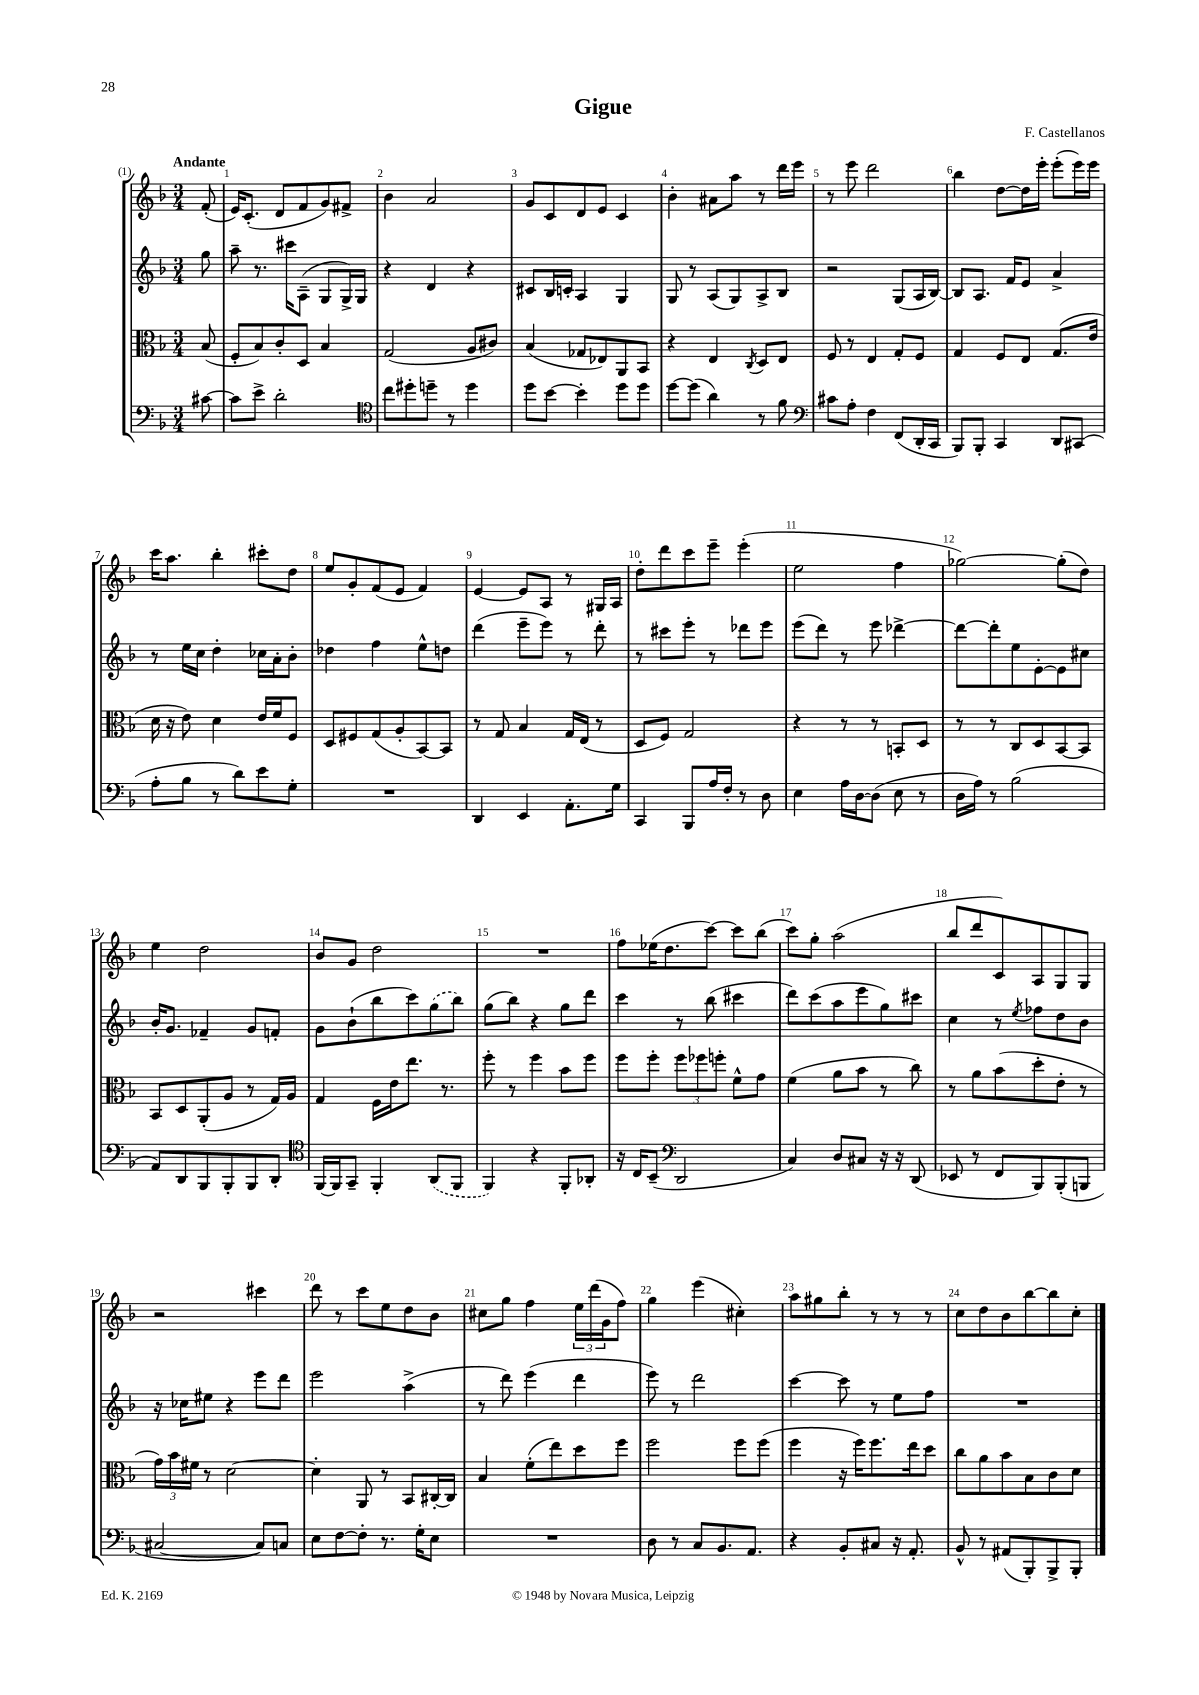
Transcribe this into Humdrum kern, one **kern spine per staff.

**kern	**kern	**kern	**kern
*part4	*part3	*part2	*part1
*staff4	*staff3	*staff2	*staff1
*clefF4	*clefC3	*clefG2	*clefG2
*k[b-]	*k[b-]	*k[b-]	*k[b-]
*M3/4	*M3/4	*M3/4	*M3/4
=	=	=	=
!	!	!	!LO:TX:a:B:t=Andante
[8c#X\	(8B-/	8gg\	(8f'/
=1	=1	=1	=1
8c#\L]	8F'/L	8aa~\	16e/KL)
.	.	.	(8.c'/J
8e^\J	8B-/)	8.r	.
2d'\	8c'/	.	8d/L
.	.	16ccc#X\KL	.
.	8D/J	(8A~\J	8f/
.	4B-/	8G/L	8g/)
.	.	16G^/L)	8f#X^/J
.	.	16G/JJ	.
=2	=2	=2	=2
*clefC4	*	*	*
8cc\L	(2G/	4r	4b-\
8dd#X'\	.	.	.
8ddn~\J	.	4d/	2a/
8r	.	.	.
4dd\	8A/L	4r	.
.	8c#X/J)	.	.
=3	=3	=3	=3
8dd\L	(4B-/	8c#X/L	8g/L
[8b-\J	.	16B-/L	8c/
.	.	16cn'/JJ	.
4b-'\]	8G-X/L	4A/	8d/
.	8E-X/)	.	8e/J
8dd\L	8AA/	4G/	4c/
8dd\J	8BB-/J	.	.
=4	=4	=4	=4
[8dd\L	4r	8G/	4b-'\
(8dd\J]	.	8r	.
4a\)	4E/	(8A/L	8a#X\L
.	.	8G/)	8aa\J
.	8qC/	.	.
8r	8D/L	8A^/	8r
8f\	8E/J	8B-/J	16ddd\LL
.	.	.	16eee\JJ
=5	=5	=5	=5
*clefF4	*	*	*
8c#X\L	8F/	2r	8r
8A'\J	8r	.	8eee\
4F\	4E/	.	2ddd\
(8FF/L	8G'/L	(8G/L	.
16DD'/L	8F/J	16A/L	.
16CC/JJ	.	[16B-/JJ)	.
=6	=6	=6	=6
8BBB-/L)	4G/	8B-/L]	4bb-\
8BBB-'/J	.	8.A/J	.
4CC/	8F/L	.	[8dd\L
.	.	16f/KL	.
.	8E/J	8e/J	16dd\L]
.	.	.	16eee'\JJ
8DD/L	(8.G/L	4a^/	(8eee'\L
(8CC#X/J	.	.	16eee\L)
.	16e/Jk	.	16eee\JJ
!!LO:LB:g=z
=7	=7	=7	=7
8A'\L	16d\	8r	16ccc\KL
.	16r	.	8.aa\J
8B-\J	8e\)	16ee\LL	.
.	.	16cc\JJ	.
8r	4d\	4dd'\	4bb-'\
8d\L)	.	.	.
8e\	16e/LL	16cc-X\LL	8ccc#X'\L
.	16f/J	16a'\J	.
8G'\J	8F/J	8b-'\J	8dd\J
=8	=8	=8	=8
2.r	8D/L	4dd-X\	8ee/L
.	8F#X/	.	8g'/
.	(8G/	4ff\	(8f/
.	8A'/	.	8e/J
.	[8BB-/)	8ee^^\L	4f/)
.	8BB-/J]	8ddn\J	.
=9	=9	=9	=9
4DD/	8r	(4ddd\	[4e/
.	8G/	.	.
4EE/	4B-/	8eee~\L	8e/L]
.	.	8eee\J)	8A/J
8.AA'\L	16G/LL	8r	8r
.	(16E/JJ	.	.
.	8r	8ddd'\	16G#X/LL
16G\Jk	.	.	16A/JJ
=10	=10	=10	=10
4CC/	8D/L	8r	8dd'\L
.	8F/J)	8ccc#X\L	8ddd\
8BBB-/L	2G/	8eee'\J	8ccc\
16A/L	.	8r	8eee~\J
16F'/JJ	.	.	.
8r	.	8ddd-X\L	(4eee'\
8D\	.	8eee\J	.
=11	=11	=11	=11
4E\	4r	(8eee\L	2ee\
.	.	8ddd\J)	.
16A\LL	8r	8r	.
[16D\J	.	.	.
(8D\J]	8r	8eee\	.
8E\	8BBn'/L	[4ddd-X^\	4ff\
8r	8D/J	.	.
=12	=12	=12	=12
16D\LL	8r	8ddd-\L_	[2gg-X\)
16A\JJ)	.	.	.
8r	8r	8ddd-'\]	.
(2B-\	8C/L	8ee\	.
.	8D/	[8e'\	.
.	[8BB-/	8e\]	(8gg-'\L]
.	8BB-/J]	8cc#X\J	8dd\J)
!!LO:LB:g=z
=13	=13	=13	=13
8AA/L)	8BB-/L	16b-'/KL	4ee\
.	.	8.g/J	.
8DD/	8D/	.	.
8BBB-/	(8AA'/	4f-X~/	2dd\
8BBB-'/	8A/J	.	.
8BBB-/	8r	8g/L	.
8DD'/J	16G/LL)	8fn'/J	.
.	16A/JJ	.	.
=14	=14	=14	=14
*clefC4	*	*	*
[16FF/LL	4G/	8g\L	8b-/L
16FF/J]	.	.	.
8GG~/J	.	(8b-`\	8g/J
4FF'/	16F\LL	8bb-\	2dd\
.	16e\J	.	.
.	8.ee\J	8ccc\)	.
(8AA/L	.	(8gg\	.
.	8.r	.	.
8FF/J	.	8bb-\J)	.
=15	=15	=15	=15
4FF/)	8ff'\	(8gg\L	2.r
.	8r	8bb-\J)	.
4r	4ff\	4r	.
8FF'/L	8b-\L	8gg\L	.
8AA-X'/J	8ff\J	8ddd\J	.
=16	=16	=16	=16
16r	8ff\L	4ccc\	8ff\L
16C/KL	.	.	.
(8BB-~/J	8ff'\J	.	(16ee-X\K
.	.	.	8.dd\
*clefF4	*	*	*
2DD/	12ff\L	8r	.
.	12ff-X\	.	.
.	.	(8bb-\	[8ccc\J)
.	12ffn'\J	.	.
.	8f^^\L	4ccc#X\	8ccc\L]
.	8g\J	.	(8bb-\J
=17	=17	=17	=17
4C/)	(4f\	8ddd\L)	8ccc\L)
.	.	(8ccc\	8gg'\J
8D/L	8a\L	8aa\	(2aa\
8C#X/J	8b-\J	8eee\	.
16r	8r	8gg\)	.
16r	.	.	.
(8DD/	8cc\)	8ccc#X\J	.
=18	=18	=18	=18
8EE-X/	8r	4cc\	8bb-/L
8r	8a\L	.	8ddd/
8FF/L	(8b-\	8r	8c/)
.	.	8qee/	.
8BBB-/)	8dd'\	8ff-X\L	8A/
(8BBB-'/	8e'\J	8dd\	8G/
8BBBn/J	8r	8b-\J	8G/J
!!LO:LB:g=z
=19	=19	=19	=19
[2C#X/	24g\LL)	16r	2r
.	24b-\	.	.
.	.	16cc-X\KL	.
.	24f#X\JJ	.	.
.	8r	8ee#X\J	.
.	[2d\	4r	.
8C#/L])	.	8eee\L	4ccc#X\
8Cn/J	.	8ddd\J	.
=20	=20	=20	=20
8E\L	4d'\]	2eee\	8ddd\
[8F\	.	.	8r
8F'\J]	8AA/	.	8ccc\L
8.r	8r	.	8ee\
.	8BB-/L	(4aa^\	8dd\
16G'\KL	.	.	.
8E\J	[16C#X'/L	.	8b-\J
.	16C#/JJ]	.	.
=21	=21	=21	=21
2.r	4B-/	8r	8cc#X\L
.	.	8ddd\)	8gg\J
.	(8f'\L	(4eee\	4ff\
.	8ee\)	.	.
.	8dd\	4ddd\	24ee\LL
.	.	.	(24ddd\
.	.	.	24g\J
.	8ff\J	.	8ff\J)
=22	=22	=22	=22
8D\	2ff\	8eee\)	4gg\
8r	.	8r	.
8C/L	.	2ddd\	(4eee\
8.BB-/	.	.	.
.	8ff\L	.	4cc#X'\)
8.AA/J	.	.	.
.	(8ff\J	.	.
=23	=23	=23	=23
4r	4ff\	[4ccc\	8aa\L
.	.	.	8gg#X\
8BB-'/L	16r	8ccc\]	8bb-'\J
.	16ff\KL)	.	.
8C#X/J	8.ff\	8r	8r
16r	.	8ee\L	8r
8.AA'/	16ee\k	.	.
.	8dd\J	8ff\J	8r
=24	=24	=24	=24
8BB-^^/	8cc\L	2.r	8cc\L
8r	8a\	.	8dd\
(8AA#X/L	8b-\	.	8b-\
8BBB-'/)	8B-\	.	[8bb-\
8BBB-^/	8c\	.	8bb-\]
8BBB-'/J	8d\J	.	8cc'\J
==	==	==	==
*-	*-	*-	*-
